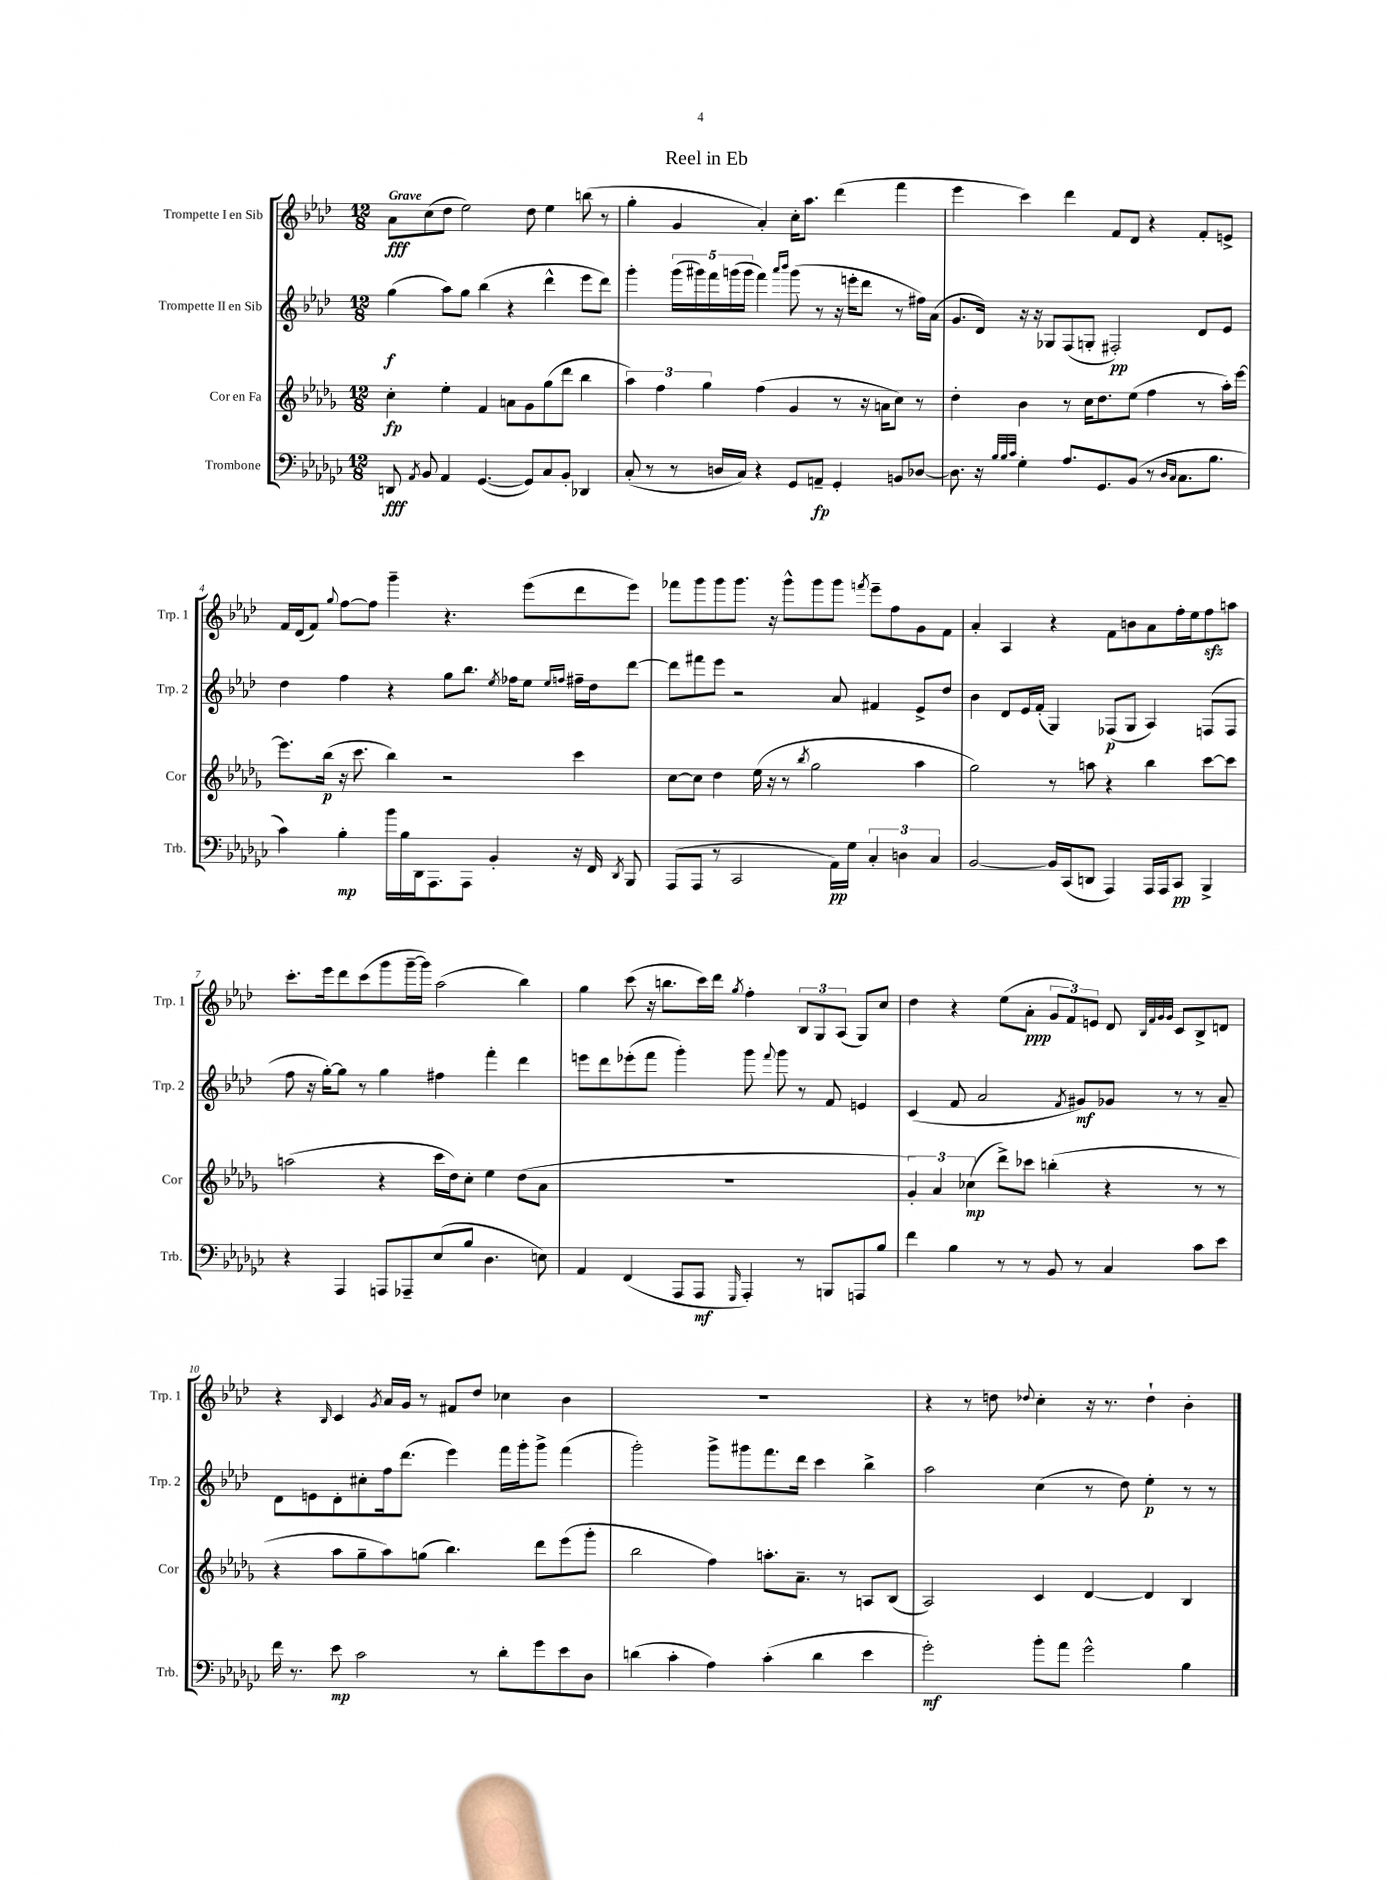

**kern	**dynam	**kern	**dynam	**kern	**dynam	**kern	**dynam
*part4	*part4	*part3	*part3	*part2	*part2	*part1	*part1
*staff4	*staff4	*staff3	*staff3	*staff2	*staff2	*staff1	*staff1
*I"Trombone	*	*I"Cor en Fa	*	*I"Trompette II en Sib	*	*I"Trompette I en Sib	*
*I'Trb.	*	*I'Cor	*	*I'Trp. 2	*	*I'Trp. 1	*
*clefF4	*	*clefG2	*	*clefG2	*	*clefG2	*
*k[b-e-a-d-g-c-]	*	*k[b-e-a-d-g-]	*	*k[b-e-a-d-]	*	*k[b-e-a-d-]	*
*M12/8	*	*M12/8	*	*M12/8	*	*M12/8	*
=1	=1	=1	=1	=1	=1	=1	=1
!	!	!	!	!	!	!LO:TX:a:B:t=Grave	!
8DDn/	fff	4cc'\	fp	(4gg\	f	8a-\L	fff
8qAA-/	.	.	.	.	.	.	.
8BB-/	.	.	.	.	.	(8cc\	.
4AA-/	.	4ee-'\	.	8aa-\L)	.	8dd-\J	.
.	.	.	.	8gg\J	.	2ee-\)	.
([4.GG-/	.	4f/	.	(4bb-\	.	.	.
.	.	8an\L	.	4r	.	.	.
8GG-/L])	.	8g-\	.	.	.	8dd-\	.
8C-/	.	(8gg-\	.	4ddd-^^\	.	4ee-\	.
8BB-'/J	.	8ddd-\J	.	.	.	.	.
4DD-X/	.	4bb-\	.	8eee-\L	.	(8bbn\	.
.	.	.	.	8ddd-\J)	.	8r	.
=2	=2	=2	=2	=2	=2	=2	=2
(8C-'/	.	6aa-\)	.	4ggg'\	.	4gg'\	.
8r	.	.	.	.	.	.	.
.	.	6ff\	.	.	.	.	.
8r	.	.	.	(20ggg\LL	.	4g/	.
.	.	.	.	20ggg#X\)	.	.	.
.	.	6gg-\	.	.	.	.	.
.	.	.	.	20fff\	.	.	.
16Dn/LL	.	.	.	.	.	.	.
.	.	.	.	(20gggn\	.	.	.
16C-/JJ)	.	.	.	.	.	.	.
.	.	.	.	20ggg\JJ	.	.	.
4r	.	(4ff\	.	4fff\)	.	4a-'/)	.
.	.	.	.	16qqaaa-/LL	.	.	.
.	.	.	.	16qqbbb-/JJ	.	.	.
8GG-/L	.	4g-/	.	(8ggg\	.	16cc'\KL	.
.	.	.	.	.	.	8.aa-\J	.
8AAn~/J	fp	.	.	8r	.	.	.
4GG-'/	.	8r	.	16r	.	(4ddd-\	.
.	.	.	.	16eeen'\KL	.	.	.
.	.	16r	.	8ddd-\J	.	.	.
.	.	16an\KL	.	.	.	.	.
8BBn/L	.	8cc\J)	.	8r	.	4fff\	.
[8D-X/J	.	8r	.	16ff#X\LL)	.	.	.
.	.	.	.	(16a-\JJ	.	.	.
=3	=3	=3	=3	=3	=3	=3	=3
8.D-\]	.	4dd-'\	.	8.g/L	.	4eee-\	.
16r	.	.	.	16d-/Jk)	.	.	.
32qqB-/LLL	.	.	.	.	.	.	.
32qqB-/	.	.	.	.	.	.	.
32qqc-/JJJ	.	.	.	.	.	.	.
4G-'\	.	4b-\	.	16r	.	4ccc\)	.
.	.	.	.	16r	.	.	.
.	.	.	.	8G-X/L	.	.	.
8.A-/L	.	8r	.	(8F/	.	4ddd-\	.
.	.	16cc\KL	.	8Gn'/J	.	.	.
8.GG-/	.	8.dd-\	.	.	.	.	.
.	.	.	.	2F#X'/)	pp	8f/L	.
(8BB-/J	.	(8ee-\J	.	.	.	8d-/J	.
8r	.	4ff\	.	.	.	4r	.
16qqD-/LL	.	.	.	.	.	.	.
16qqC-/JJ	.	.	.	.	.	.	.
8.C-\L	.	.	.	.	.	.	.
.	.	8r	.	8d-/L	.	8f'/L	.
8.B-\J	.	.	.	.	.	.	.
.	.	16aa-'\LL)	.	8e-/J	.	8en^/J	.
.	.	[16eee-\JJ	.	.	.	.	.
!!LO:LB:g=z
=4	=4	=4	=4	=4	=4	=4	=4
4c-\)	.	8.eee-\L]	.	4dd-\	.	16f/LL	.
.	.	.	.	.	.	(16d-/J	.
.	.	.	.	.	.	8f/J)	.
.	.	(16bb-\Jk	p	.	.	.	.
.	.	.	.	.	.	8qqgg/	.
4B-'\	mp	16r	.	4ff\	.	[8ff\L	.
.	.	8.ccc\	.	.	.	.	.
.	.	.	.	.	.	8ff\J]	.
16b-\LL	.	4bb-\)	.	4r	.	4ggg~\	.
16B-\	.	.	.	.	.	.	.
16DD-\J	.	.	.	.	.	.	.
8.AAA-\	.	.	.	.	.	.	.
.	.	2r	.	8gg\L	.	4.r	.
8AAA-\J	.	.	.	8.bb-\J	.	.	.
4BB-'/	.	.	.	.	.	.	.
.	.	.	.	8qee-/	.	.	.
.	.	.	.	16ff-X\KL	.	.	.
.	.	.	.	8ee-\J	.	(8eee-\L	.
.	.	.	.	16qqee-/LL	.	.	.
.	.	.	.	16qqffn/JJ	.	.	.
16r	.	4ccc\	.	16ff#X~\LL	.	8ddd-\	.
16FF/	.	.	.	16dd-\J	.	.	.
8qDD-/	.	.	.	.	.	.	.
8BBB-/	.	.	.	[8ddd-\J	.	8eee-\J)	.
=5	=5	=5	=5	=5	=5	=5	=5
(8AAA-/L	.	[8cc\L	.	8ddd-\L]	.	8fff-X\L	.
8AAA-/J	.	8cc\J]	.	8fff#X\	.	8ggg\	.
8r	.	4dd-\	.	8eee-\J	.	8ggg\	.
2CC-/	.	.	.	2r	.	8.ggg\J	.
.	.	(16ee-\	.	.	.	.	.
.	.	16r	.	.	.	16r	.
.	.	8r	.	.	.	8ggg^^\L	.
.	.	8qbb-/	.	.	.	.	.
.	.	2gg-\	.	.	.	8ggg\	.
16AA-\LL)	pp	.	.	8a-/	.	8ggg\J	.
16G-\JJ	.	.	.	.	.	.	.
.	.	.	.	.	.	8qfffn/	.
6C-'/	.	.	.	4f#X/	.	8eee-~\L	.
.	.	.	.	.	.	8ff\	.
6Dn\	.	.	.	.	.	.	.
.	.	4aa-\	.	8e-^/L	.	8g\	.
6C-/	.	.	.	.	.	.	.
.	.	.	.	8dd-/J	.	8f\J	.
=6	=6	=6	=6	=6	=6	=6	=6
[2BB-/	.	2gg-\)	.	4b-\	.	4a-'/	.
.	.	.	.	8d-/L	.	4A-/	.
.	.	.	.	16e-/L	.	.	.
.	.	.	.	(16f'/JJ	.	.	.
16BB-/LL]	.	8r	.	4G/)	.	4r	.
(16CC-/J	.	.	.	.	.	.	.
8DDn/J	.	8aan\	.	.	.	.	.
4AAA-/)	.	4r	.	(8F-X/L	p	8f\L	.
.	.	.	.	8G/J	.	8bn\	.
16AAA-/LL	.	4bb-\	.	4A-/)	.	8a-\	.
16AAA-/J	.	.	.	.	.	.	.
8CC-/J	pp	.	.	.	.	16ff'\L	.
.	.	.	.	.	.	16ee-\J	.
4BBB-^/	.	[8ccc\L	.	(8Fn/L	.	8ffzz\	.
.	.	8ccc\J]	.	8F/J	.	8aan\J	.
!!LO:LB:g=z
=7	=7	=7	=7	=7	=7	=7	=7
4r	.	(2aan\	.	8ff\	.	8.ccc'\L	.
.	.	.	.	16r	.	.	.
.	.	.	.	[16gg'\KL)	.	16eee-\k	.
4AAA-/	.	.	.	8gg\J]	.	8ddd-\	.
.	.	.	.	8r	.	(8ccc\	.
8AAAn/L	.	4r	.	4gg\	.	8ggg\	.
8AAA-X~/	.	.	.	.	.	[16ggg~\L	.
.	.	.	.	.	.	16ggg\JJ])	.
(8E-/	.	16ccc\LL	.	4ff#X\	.	(2aa-\	.
.	.	16dd-\J)	.	.	.	.	.
8B-/J	.	8cc'\J	.	.	.	.	.
4.D-\	.	4ee-\	.	4fff'\	.	.	.
.	.	(8dd-\L	.	4ddd-\	.	4bb-\)	.
8En\)	.	8a-\J	.	.	.	.	.
=8	=8	=8	=8	=8	=8	=8	=8
4AA-/	.	1.r	.	8eeen\L	.	4gg\	.
.	.	.	.	8ddd-\	.	.	.
(4FF/	.	.	.	(8eee-X'\	.	(8ccc\	.
.	.	.	.	8fff\J	.	16r	.
.	.	.	.	.	.	8.bbn\L	.
8AAA-/L	.	.	.	4ggg'\)	.	.	.
8AAA-/J	mf	.	.	.	.	16ccc\L)	.
.	.	.	.	.	.	16ddd-\JJ	.
16qqGGG-/	.	.	.	.	.	8qgg/	.
4AAA-'/)	.	.	.	8ggg\	.	4ff'\	.
.	.	.	.	8qqfff/	.	.	.
.	.	.	.	8ggg\	.	.	.
8r	.	.	.	8r	.	12B-/L	.
.	.	.	.	.	.	12G/	.
8BBBn/L	.	.	.	8f/	.	.	.
.	.	.	.	.	.	(12A-/J	.
8AAAn/	.	.	.	4en/	.	8G/L)	.
8B-/J	.	.	.	.	.	8cc/J	.
=9	=9	=9	=9	=9	=9	=9	=9
4f\	.	6g-'/)	.	(4c/	.	4dd-\	.
.	.	6a-/	.	.	.	.	.
4B-\	.	.	.	8f/	.	4r	.
.	.	(6cc-X\	mp	.	.	.	.
.	.	.	.	2a-/	.	.	.
8r	.	8ddd-^\L)	.	.	.	(8ee-\L	.
8r	.	8ccc-X\J	.	.	.	8a-'\J	ppp
8BB-/	.	(4bbn'\	.	.	.	12g/L	.
.	.	.	.	.	.	12f/)	.
.	.	.	.	8qf/	.	.	.
8r	.	.	.	8g#X/L)	mf	.	.
.	.	.	.	.	.	12en/J	.
4C-/	.	4r	.	8g-X/J	.	8d-/	.
.	.	.	.	.	.	32qqB-/LLL	.
.	.	.	.	.	.	32qqf/	.
.	.	.	.	.	.	32qqg/	.
.	.	.	.	.	.	32qqg/JJJ	.
.	.	.	.	8r	.	8c/L	.
8c-\L	.	8r	.	8r	.	8B-^/	.
8e-\J	.	8r	.	8a-~/	.	8dn/J	.
!!LO:LB:g=z
=10	=10	=10	=10	=10	=10	=10	=10
16f\	.	4r	.	8d-\L	.	4r	.
8.r	.	.	.	.	.	.	.
.	.	.	.	8en\	.	.	.
.	.	.	.	.	.	16qqB-/	.
8e-\	mp	8aa-\L	.	8d-'\	.	4c/	.
2c-\	.	8gg-~\	.	8cc#X'\	.	.	.
.	.	.	.	.	.	8qg/	.
.	.	8aa-\)	.	16ff\k	.	16a-/LL	.
.	.	.	.	(8.ddd-\J	.	16g/JJ	.
.	.	(8ggn\J	.	.	.	8r	.
.	.	4.bb-\)	.	4eee-\)	.	8f#X/L	.
8r	.	.	.	.	.	8dd-/J	.
8d-'\L	.	.	.	16fff\LL	.	4cc-X\	.
.	.	.	.	16ggg'\J	.	.	.
8g-\	.	8ddd-\L	.	8ggg^\J	.	.	.
8e-\	.	(8eee-\	.	(4fff\	.	4b-\	.
8D-\J	.	8ggg-'\J	.	.	.	.	.
=11	=11	=11	=11	=11	=11	=11	=11
(4dn\	.	2bb-\	.	2ggg'\)	.	1.r	.
4c-'\	.	.	.	.	.	.	.
4A-\)	.	4ff\)	.	8ggg^\L	.	.	.
.	.	.	.	8ggg#X\	.	.	.
(4c-'\	.	8.aan'\L	.	8.fff\	.	.	.
.	.	8.a-~\J	.	16ddd-\Jk	.	.	.
4d\	.	.	.	4ccc\	.	.	.
.	.	8r	.	.	.	.	.
4e-\	.	8An/L	.	4bb-^\	.	.	.
.	.	(8B-/J	.	.	.	.	.
=12	=12	=12	=12	=12	=12	=12	=12
2g-'\)	mf	2A-/)	.	2aa-\	.	4r	.
.	.	.	.	.	.	8r	.
.	.	.	.	.	.	8ddn\	.
.	.	.	.	.	.	8qqdd-X/	.
8b-'\L	.	4c/	.	(4cc\	.	4cc'\	.
8a-\J	.	.	.	.	.	.	.
2g-^^\	.	[4d-/	.	8r	.	16r	.
.	.	.	.	.	.	8.r	.
.	.	.	.	8dd-\)	.	.	.
.	.	4d-/]	.	4ee-'\	p	4dd-`\	.
4B-\	.	4B-/	.	8r	.	4b-'\	.
.	.	.	.	8r	.	.	.
==	==	==	==	==	==	==	==
*-	*-	*-	*-	*-	*-	*-	*-
